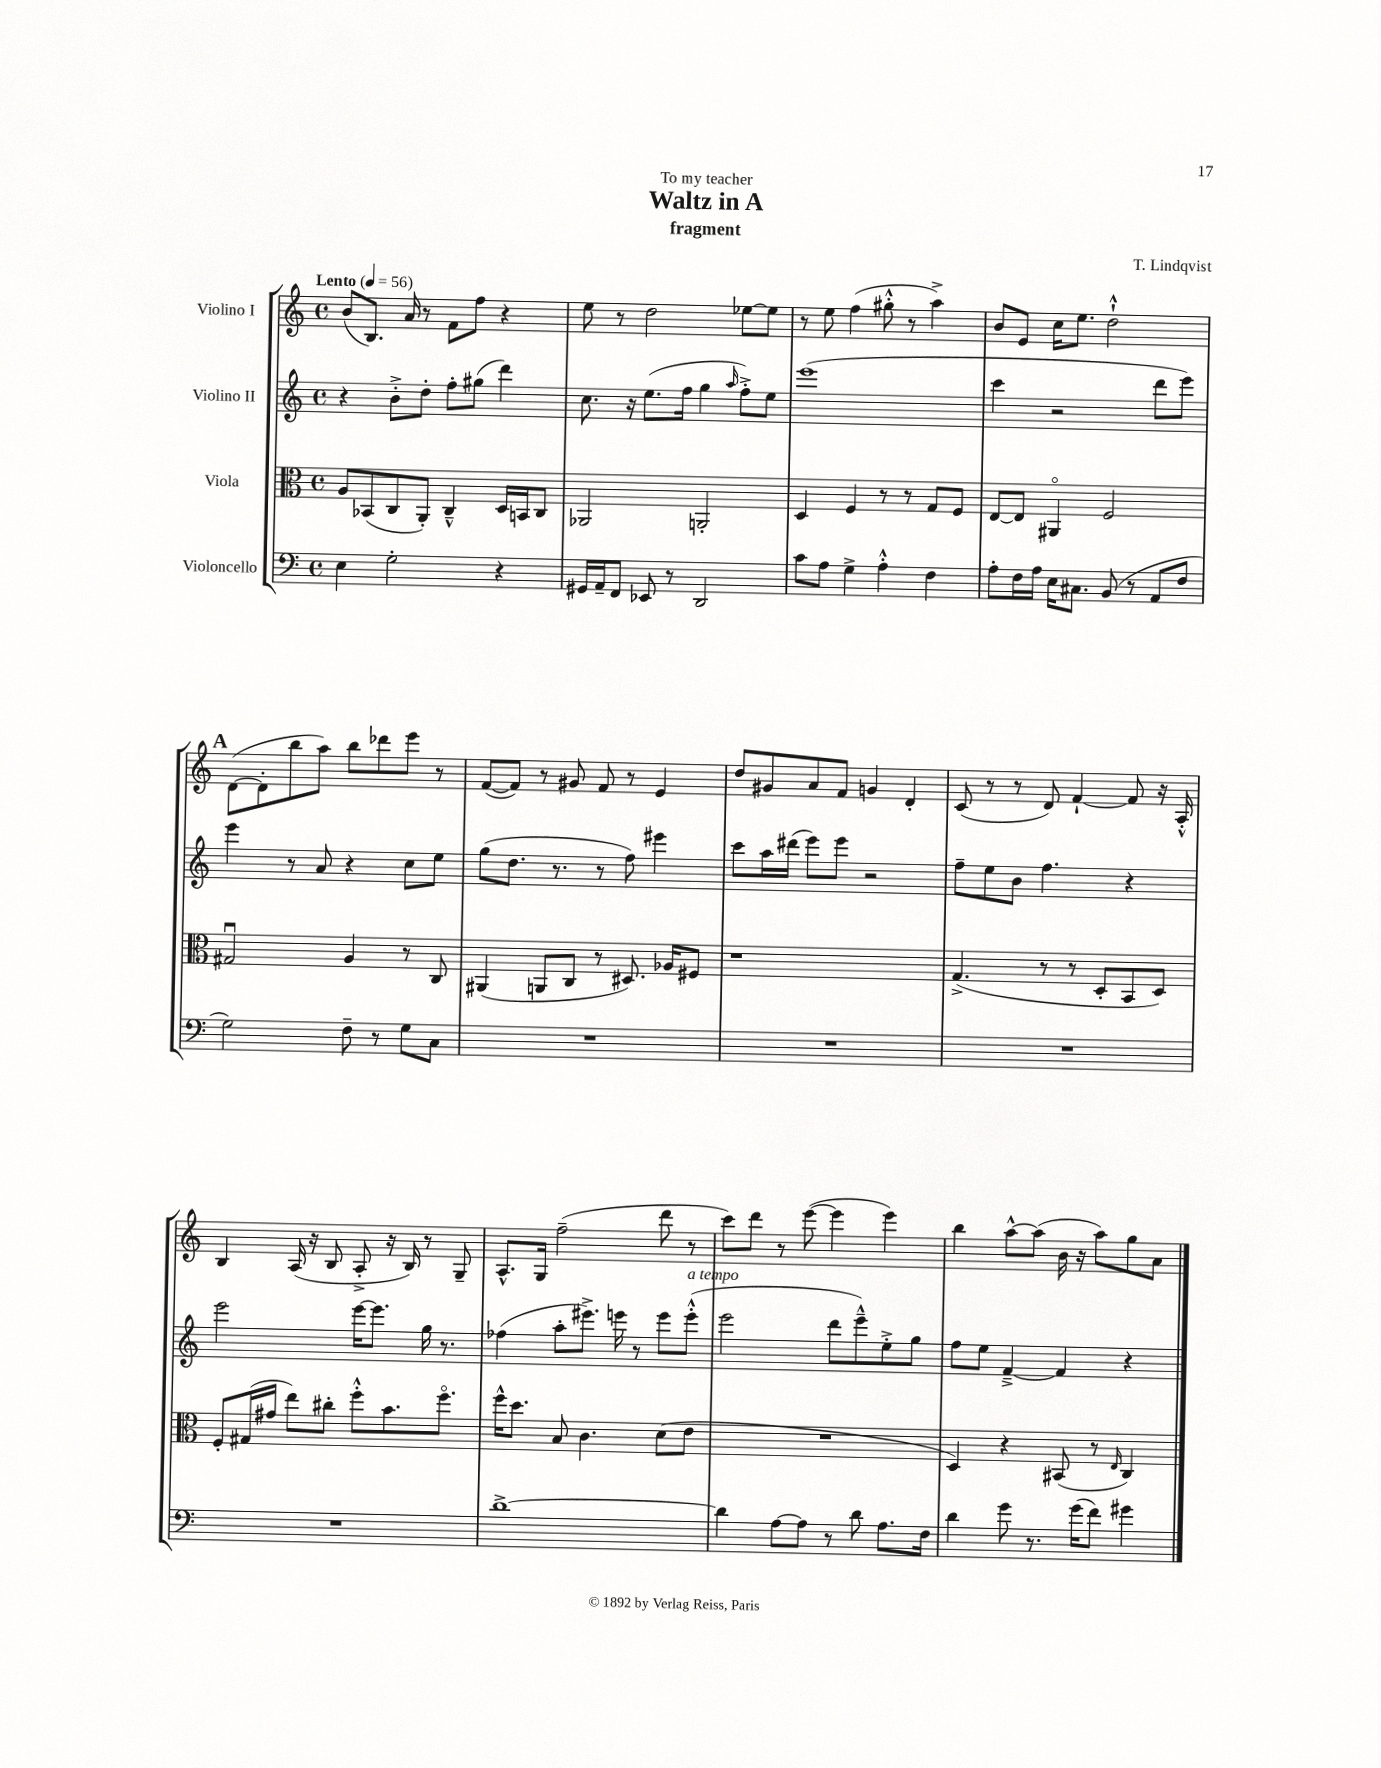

**kern	**kern	**kern	**kern
*staff4	*staff3	*staff2	*staff1
*clefF4	*clefC3	*clefG2	*clefG2
*k[]	*k[]	*k[]	*k[]
*M4/4	*M4/4	*M4/4	*M4/4
*met(c)	*met(c)	*met(c)	*met(c)
*MM56	*MM56	*MM56	*MM56
4E\	8A/L	4r	(8b/L
.	(8BB-/	.	8.B/J)
2G'\	8C/	8b'^\L	.
.	.	.	16a/
.	8AA'/J)	8dd'\J	8r
.	4C~^^/	8ff'\L	8f\L
.	.	(8gg#\J	8ff\J
4r	16D/LL	4ddd\)	4r
.	16BB/J	.	.
.	8C/J	.	.
=	=	=	=
16GG#/LL	2AA-/	8.cc\	8ee\
16AA~/J	.	.	.
8FF/J	.	.	8r
.	.	16r	.
8EE-/	.	(8.ee\L	2dd\
8r	.	.	.
.	.	16ff\Jk	.
2DD/	2AA'/	4gg\	.
.	.	16qqaa/	.
.	.	8ff'^\L)	[8ee-\L
.	.	8ee\J	8ee-\]J
=	=	=	=
8c\L	4D/	(1eee	8r
8A\J	.	.	8ee\
4G^\	4F/	.	(4ff\
4A'^^\	8r	.	8gg#'^^\
.	8r	.	8r
4F\	8G/L	.	4aa^\)
.	8F/J	.	.
=	=	=	=
8A'\L	[8E/L	4ccc\	8b/L
16F\L	8E/]J	.	8e/J
16A\JJ	.	.	.
16E\LK	4AA#o/	2r	16cc\LK
8.C#\J	.	.	8.ee\J
(8BB/	2F/	.	2dd`^^\
8r	.	.	.
8AA/L	.	8ddd\L	.
8F/J	.	8eee\J)	.
=	=	=	=
2G\)	2G#u/	4eee\	([8d\L
.	.	.	8d'\]
.	.	8r	8bb\
.	.	8a/	8aa\J)
8F~\	4A/	4r	8bb\L
8r	.	.	8ddd-\
8G\L	8r	8cc\L	8eee\J
8C\J	8C/	8ee\J	8r
=	=	=	=
1r	(4AA#/	(8gg\L	([8f/L
.	.	8.dd\J	8f/]J)
.	8AA/L	.	8r
.	.	8.r	.
.	8C/J	.	8g#/
.	8r	8r	8f/
.	8.D#/)	8ff\)	8r
.	.	4eee#\	4e/
.	16A-/LK	.	.
.	8F#/J	.	.
=	=	=	=
1r	1r	8ccc\L	8dd/L
.	.	16aa\L	8g#/
.	.	(16ddd#\JJ	.
.	.	8eee\L)	8a/
.	.	8eee\J	8f/J
.	.	2r	4g/
.	.	.	4d'/
=	=	=	=
1r	(4.G^/	8ff~\L	(8c/
.	.	8ee\	8r
.	.	8b\J	8r
.	8r	4.ff\	8d/)
.	8r	.	[4f`/
.	8D'/L	.	.
.	8BB/	4r	8f/]
.	8D/J)	.	16r
.	.	.	16A'^^/
=	=	=	=
1r	8F'/L	2eee\	4B/
.	(16G#/L	.	.
.	16g#/JJ	.	.
.	8ee\L)	.	(16A/
.	.	.	16r
.	8cc#'\J	.	8B/
.	8ff'^^\L	[16eee\LK	8A'^/
.	.	8.eee\]J	.
.	8.b\	.	16r
.	.	.	16B/)
.	.	16gg\	8r
.	8.ffo\J	8.r	.
.	.	.	8G~/
=	=	=	=
[1d^	16ff^^\LK	(4ff-\	8.A^^/L
.	8.dd\J	.	.
.	.	.	16G/Jk
.	8B/	8aa'\L	(2ff~\
.	4.c\	8.eee#^\J)	.
.	.	16eee\	.
.	.	8r	.
.	(8d\L	8eee\L	8ddd\
.	8e\J	(8eee'^^\J	8r
=	=	=	=
4d\]	1r	2eee\	8ccc\L)
.	.	.	8ddd\J
[8A\L	.	.	8r
8A\]J	.	.	([8eee\
8r	.	8ddd\L	4eee\]
8d\	.	8eee~^^\)	.
8.A\L	.	8ee'^\	4eee\)
.	.	8gg\J	.
16F\Jk	.	.	.
=	=	=	=
4d\	4D/)	8ff\L	4bb\
.	.	8ee\J	.
8g\	4r	[4f~^/	[8aa^^\L
8.r	.	.	(8aa\]J
.	(8BB#/	4f/]	16b\
(16g\LK	.	.	16r
8f\J)	8r	.	8aa\L)
.	16qqE/	.	.
4g#\	4C/)	4r	8gg\
.	.	.	8a\J
==	==	==	==
*-	*-	*-	*-
